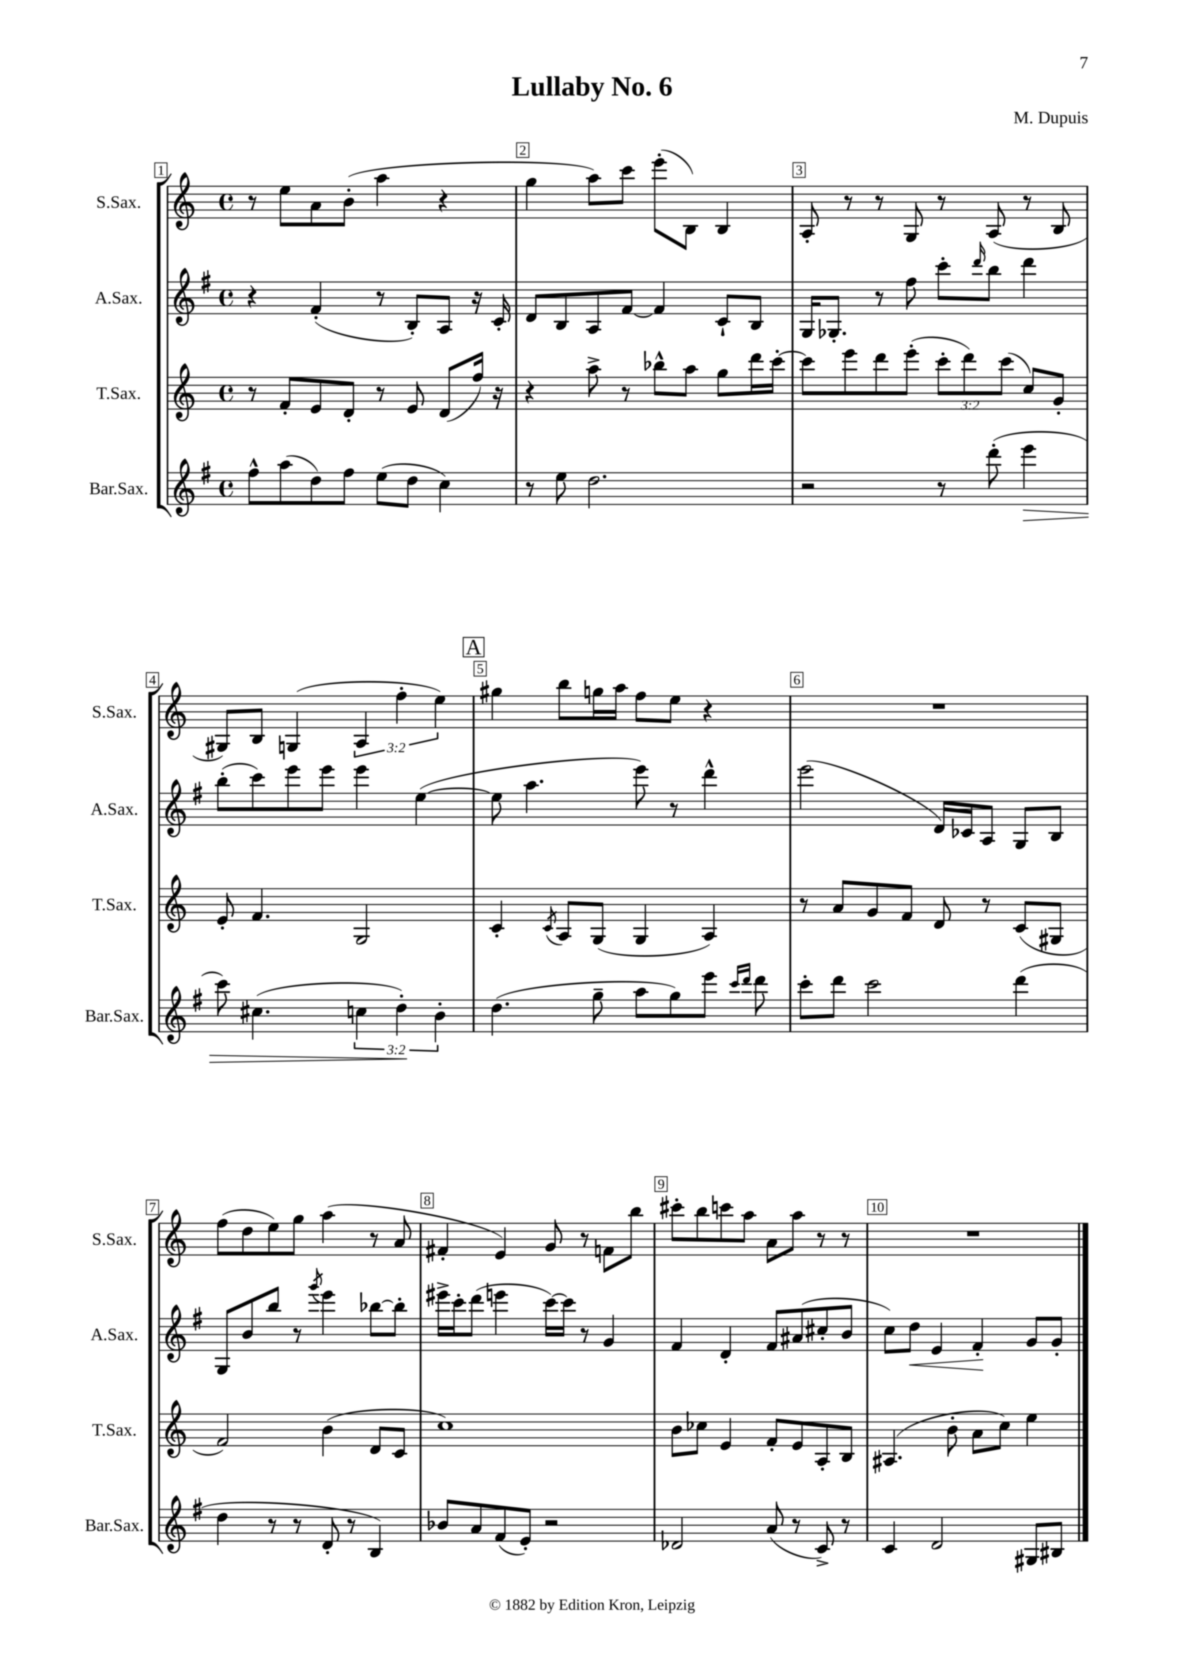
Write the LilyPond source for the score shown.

\header { title = "Lullaby No. 6" composer = "M. Dupuis" }
<<
\new StaffGroup <<
\new Staff = "s0" \with { instrumentName = "S.Sax." shortInstrumentName = "S.Sax." } {
    \clef treble \key c \major \defaultTimeSignature \time 4/4 \override Staff.TupletNumber.text = #tuplet-number::calc-fraction-text
    r8 e''8 a'8 b'8-.( a''4 r4 |
    g''4 a''8) c'''8 e'''8-.( b8) b4 |
    a8-. r8 r8 g8 r8 a8( r8 b8 |
    gis8) b8 g4( \tuplet 3/2 { a4 f''4-. e''4) } |
    \mark \markup { \box "A" } gis''4 b''8 g''16 a''16 f''8 e''8 r4 |
    R1 |
    f''8( d''8 e''8) g''8 a''4( r8 a'8 |
    fis'4-. e'4) g'8 r8 f'8 b''8 |
    cis'''8-. b''8 c'''8 a''8 a'8 a''8 r8 r8 |
    R1 \bar "|." |
}
\new Staff = "s1" \with { instrumentName = "A.Sax." shortInstrumentName = "A.Sax." } {
    \clef treble \key g \major \defaultTimeSignature \time 4/4
    r4 fis'4-.( r8 b8-.) a8 r16 c'16-. |
    d'8 b8 a8 fis'8~ fis'4 c'8-! b8 |
    g16 ges8.-. r8 fis''8 c'''8-. \grace { d'''16 } b''8 d'''4 |
    b''8-.( c'''8) e'''8 e'''8 e'''4 e''4~( |
    \mark \markup { \box "A" } e''8 a''4. e'''8) r8 d'''4-^ |
    e'''2( d'16) ces'16 a8 g8 b8 |
    g8 b'8 b''8 r8 \acciaccatura { g'''8 } e'''4 bes''8~ bes''8-. |
    eis'''16-> c'''16-. d'''8( e'''4 c'''16~) c'''16 r8 g'4 |
    fis'4 d'4-. fis'8 ais'8( cis''8-. b'8 |
    c''8) d''8\< e'4 fis'4-.\! g'8 g'8-. \bar "|." |
}
\new Staff = "s2" \with { instrumentName = "T.Sax." shortInstrumentName = "T.Sax." } {
    \clef treble \key c \major \defaultTimeSignature \time 4/4 \override Staff.TupletNumber.text = #tuplet-number::calc-fraction-text
    r8 f'8-. e'8 d'8-. r8 e'8 d'8( f''16) r16 |
    r4 a''8-> r8 bes''8-^ a''8 g''8 d'''16 c'''16~-. |
    c'''8 e'''8 d'''8 e'''8-.( \tuplet 3/2 { c'''8-. d'''8) c'''8( } c''8) g'8-. |
    e'8-. f'4. g2 |
    \mark \markup { \box "A" } c'4-. \acciaccatura { c'8 } a8 g8( g4 a4) |
    r8 a'8 g'8 f'8 d'8 r8 c'8( gis8 |
    f'2) b'4( d'8 c'8 |
    c''1) |
    b'8 ces''8 e'4 f'8-. e'8 a8-. b8 |
    ais4.( b'8-. a'8 c''8) e''4 \bar "|." |
}
\new Staff = "s3" \with { instrumentName = "Bar.Sax." shortInstrumentName = "Bar.Sax." } {
    \clef treble \key g \major \defaultTimeSignature \time 4/4 \override Staff.TupletNumber.text = #tuplet-number::calc-fraction-text
    fis''8-^ a''8( d''8) fis''8 e''8( d''8 c''4) |
    r8 e''8 d''2. |
    r2 r8 d'''8-.( e'''4\> |
    c'''8) cis''4.( \tuplet 3/2 { c''4 d''4-.\!) b'4-. } |
    \mark \markup { \box "A" } d''4.( g''8-- a''8 g''8) e'''8 \grace { c'''16 d'''16 } d'''8 |
    c'''8-. d'''8 c'''2 d'''4( |
    d''4 r8 r8 d'8-. r8 b4) |
    bes'8 a'8 fis'8( e'8-.) r2 |
    des'2 a'8( r8 c'8->) r8 |
    c'4 d'2 gis8 bis8 \bar "|." |
}
>>
>>
\layout { \context { \Score \override BarNumber.break-visibility = ##(#f #t #t) barNumberVisibility = #all-bar-numbers-visible \override BarNumber.stencil = #(make-stencil-boxer 0.1 0.3 ly:text-interface::print) } }
